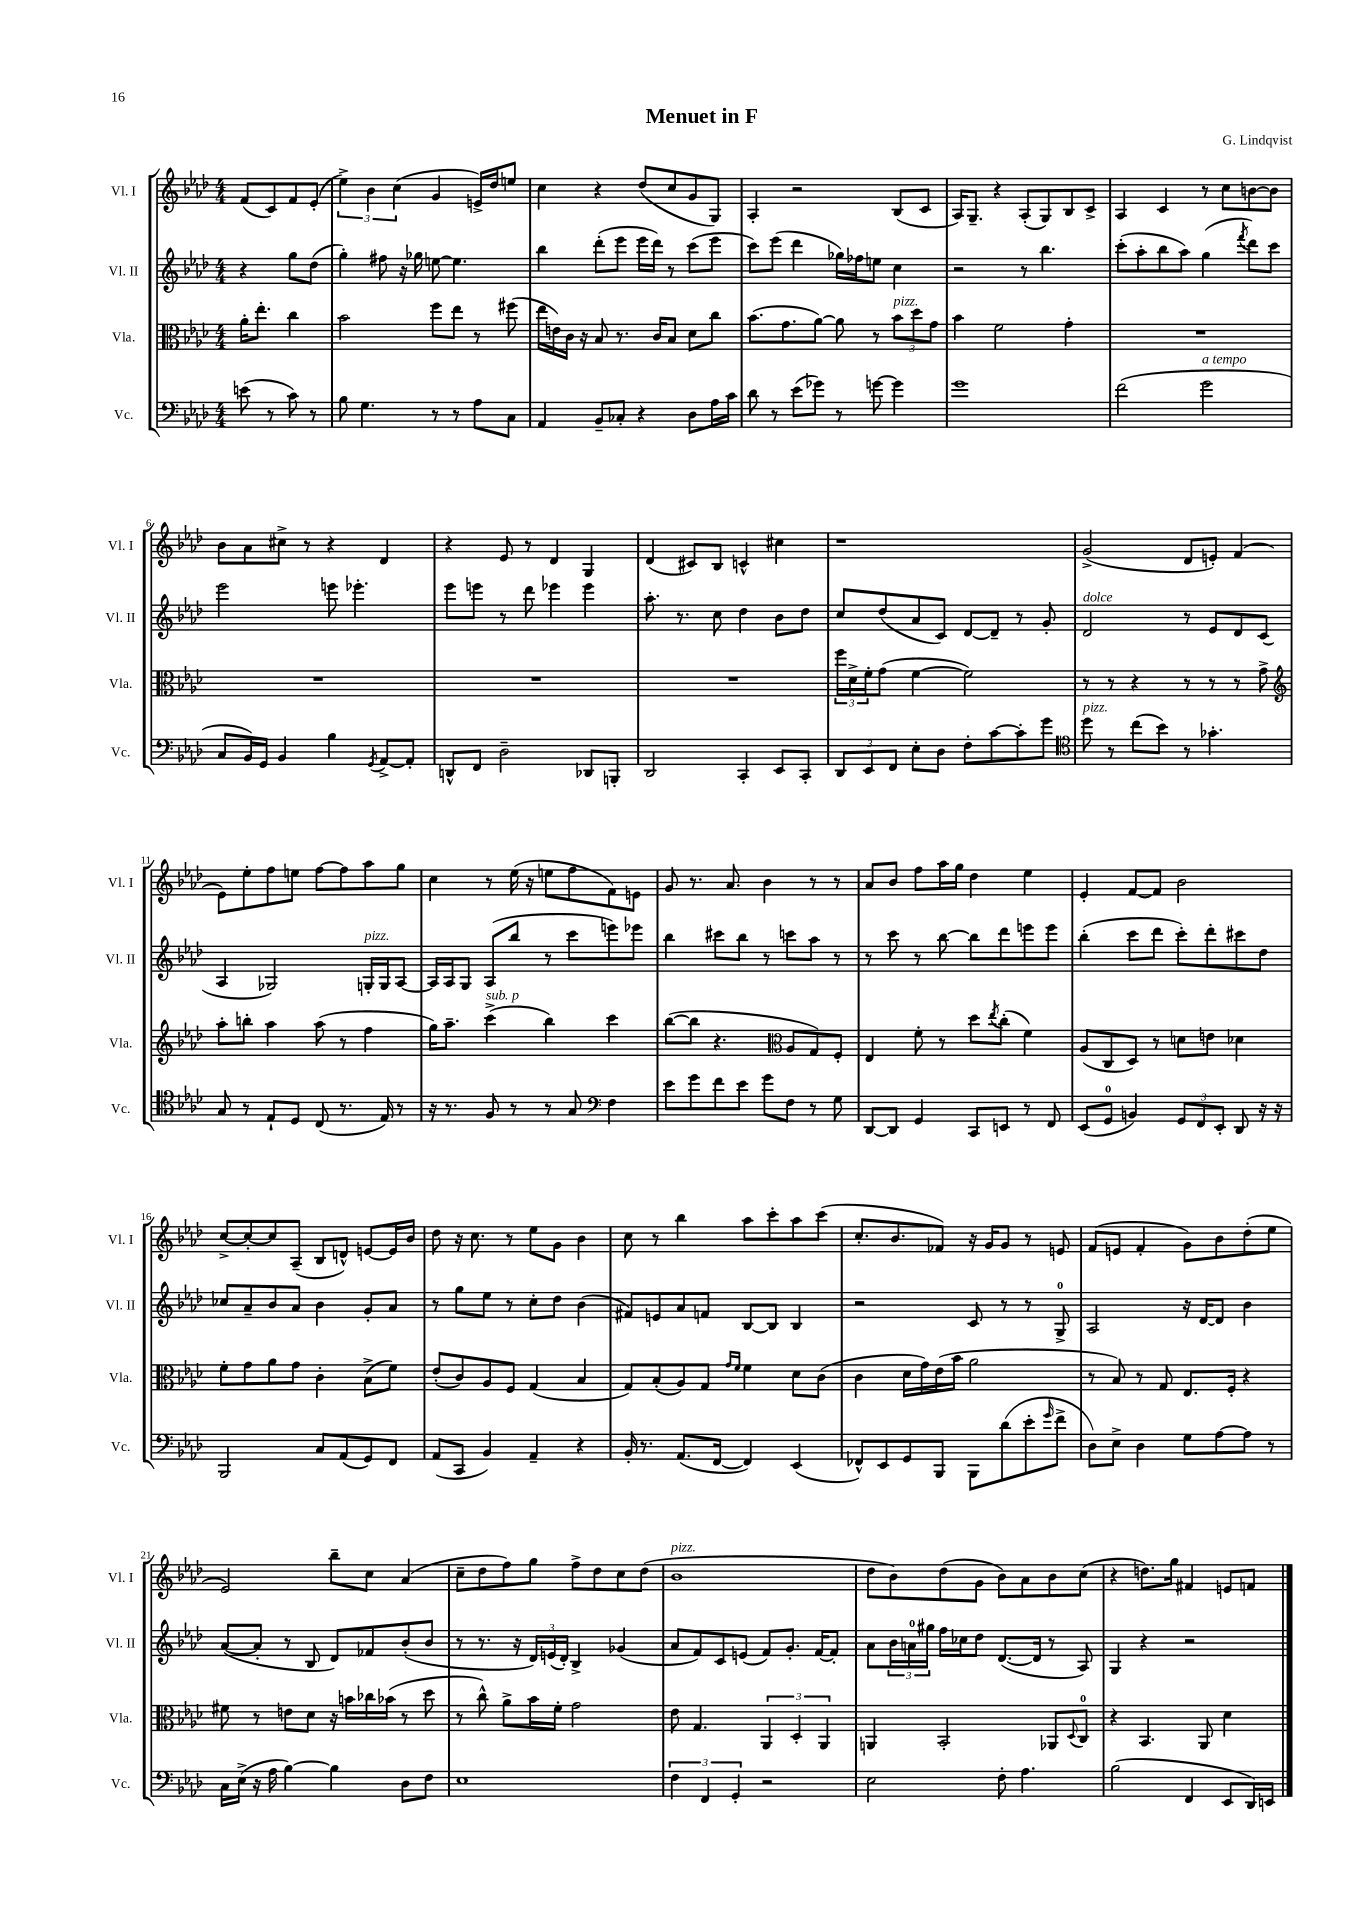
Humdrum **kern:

**kern	**kern	**kern	**kern
*staff4	*staff3	*staff2	*staff1
*clefF4	*clefC3	*clefG2	*clefG2
*k[b-e-a-d-]	*k[b-e-a-d-]	*k[b-e-a-d-]	*k[b-e-a-d-]
*M4/4	*M4/4	*M4/4	*M4/4
(8e	16a-'	4r	(8f
.	8.ee-'	.	.
8r	.	.	8c)
8c)	4cc	8gg	8f
8r	.	(8dd-	(8e-'
=	=	=	=
8B-	2b-	4gg')	6ee-^)
4.G	.	.	.
.	.	.	6b-
.	.	8ff#	.
.	.	.	(6cc
.	.	16r	.
.	.	16gg-	.
8r	8ff	[8ee	4g
8r	8ee-	4.ee]	.
8A-	8r	.	16e^)
.	.	.	16dd-
8C	(8ff#	.	8ee
=	=	=	=
4AA-	16ee-	4bb-	4cc
.	16e)	.	.
.	16c	.	.
.	16r	.	.
8BB-~	8B-	(8ddd-'	4r
8C-'	8.r	8eee-	.
4r	.	16eee-	(8dd-
.	16c	16ddd-)	.
.	8B-	8r	8cc
8D-	8d-	(8ccc	8g
16A-	8cc	8eee-	8G)
16c	.	.	.
=	=	=	=
8d-	(8.b-	8ccc)	4A-'
8r	.	(8eee-	.
.	8.g	.	.
(8e-	.	4ddd-	2r
8g-)	[8a-)	.	.
8r	8a-]	16gg-)	.
.	.	16ff-	.
[8g	8r	8ee	.
4g]	12b-	4cc	(8B-
.	12dd-	.	.
.	.	.	8c
.	12g	.	.
=	=	=	=
1g	4b-	2r	16A-)
.	.	.	8.G~
.	2f	.	4r
.	.	8r	(8A-'
.	.	4.bb-	8G)
.	4g'	.	8B-
.	.	.	8c^
=	=	=	=
(2f	1r	(8ccc'	4A-
.	.	8aa-'	.
.	.	8bb-	4c
.	.	8aa-)	.
2g	.	(4gg	8r
.	.	.	8cc
.	.	8qfff	.
.	.	8ddd-)	[8b
.	.	8ccc	8b]
=	=	=	=
8C	1r	2eee-	8b-
16BB-)	.	.	8a-
16GG	.	.	.
4BB-	.	.	8cc#^
.	.	.	8r
4B-	.	8eee	4r
.	.	4.eee-'	.
8qGG	.	.	.
[8AA-^	.	.	4d-
8AA-']	.	.	.
=	=	=	=
8DD^^	1r	8eee-	4r
8FF	.	8eee	.
2D-~	.	8r	8e-
.	.	8ddd-	8r
.	.	4eee-	4d-
8DD-	.	4eee-	4G
8BBB'	.	.	.
=	=	=	=
2DD-	1r	8.aa-'	(4d-
.	.	8.r	.
.	.	.	8c#)
.	.	8cc	8B-
4CC'	.	4dd-	4c^^
8EE-	.	8b-	4cc#
8CC'	.	8dd-	.
=	=	=	=
12DD-	24ff	8cc	1r
.	24d-^	.	.
12EE-	24f'	.	.
.	(8g	(8dd-	.
12FF	.	.	.
8E-'	[4f	8a-	.
8D-	.	8c)	.
8F'	2f])	[8d-	.
[8c	.	8d-~]	.
8c']	.	8r	.
8g	.	8g'	.
=	=	=	=
*clefC4	*	*	*
8dd-	8r	2d-	(2g^
8r	8r	.	.
(8cc	4r	.	.
8b-)	.	.	.
8r	8r	8r	8d-
4.g-'	8r	8e-	8e')
.	8r	8d-	(4f
.	8g^	(8c	.
=	=	=	=
*	*clefG2	*	*
8G	8aa-'	4A-	8e-)
8r	8bb'	.	8ee-'
8E-`	4aa-	2G-)	8ff
8D-	.	.	8ee
(8C	(8aa-	.	[8ff
8.r	8r	.	8ff]
.	4ff	16G'	8aa-
16E-)	.	16G	.
8r	.	[8A-	8gg
=	=	=	=
16r	16gg)	16A-]	4cc
8.r	8.aa-~	16A-	.
.	.	8G	.
8F	(4ccc^	(8A-	8r
8r	.	8bb-	(16ee-
.	.	.	16r
8r	4bb-)	8r	8ee
8G	.	8ccc	8ff
*clefF4	*	*	*
4F	4ccc	8eee)	8f)
.	.	8eee-	8e
=	=	=	=
8e-	([8bb-	4bb-	8g
8g	8bb-]	.	8.r
8f	4.r	8ccc#	.
.	.	.	8.a-
8e-	.	8bb-	.
8g	.	8r	4b-
*	*clefC3	*	*
8F	8A-	8ccc	.
8r	8G)	8aa-	8r
8G	8F'	8r	8r
=	=	=	=
[8DD-	4E-	8r	8a-
8DD-]	.	8ccc	8b-
4GG	8f'	8r	8ff
.	8r	[8bb-	16aa-
.	.	.	16gg
8CC	8dd-	8bb-]	4dd-
.	8qee-	.	.
8EE	(8cc'	8ddd-	.
8r	4f)	8eee	4ee-
8FF	.	8eee	.
=	=	=	=
(8EE-	(8A-	(4bb-'	4e-'
8GG	8C	.	.
4BB)	8D-)	8ccc	[8f
.	8r	8ddd-	8f]
12GG	8d	8ccc')	2b-
12FF	.	.	.
.	8e	8ddd-'	.
12EE-'	.	.	.
8DD-	4d-	8ccc#	.
16r	.	8dd-	.
16r	.	.	.
=	=	=	=
2BBB-	8f'	8cc-	[8cc^
.	8g	8a-~	8cc'_
.	8a-	8b-	8cc]
.	8g	8a-	(8A-~
8C	4c'	4b-	8B-
(8AA-	.	.	8d^^)
8GG)	(8B-^	8g'	[8e
8FF	8f)	8a-	16e]
.	.	.	16b-
=	=	=	=
(8AA-	(8e-'	8r	8dd-
8CC	8c)	8gg	16r
.	.	.	8.cc
4BB-)	8A-	8ee-	.
.	8F	8r	8r
4AA-~	(4G	8cc'	8ee-
.	.	8dd-	8g
4r	4B-	(4b-	4b-
=	=	=	=
16BB-'	8G)	8f#)	8cc
8.r	.	.	.
.	(8B-'	8e	8r
(8.AA-	8A-)	8a-	4bb-
.	8G	8f	.
[16FF	.	.	.
.	16qqg	.	.
.	16qqf	.	.
4FF])	4f	[8B-	8aa-
.	.	8B-]	8ccc'
(4EE-	8d-	4B-	8aa-
.	(8c	.	(8ccc
=	=	=	=
8FF-^^)	4c	2r	8.cc'
8EE-	.	.	.
.	.	.	8.b-
8GG	16d-	.	.
.	16g)	.	.
8BBB-	(16e-	.	8f-)
.	16b-	.	.
8BBB-	2a-	8c	16r
.	.	.	16g
(8d-	.	8r	8g
8e-'	.	8r	8r
16qqg	.	.	.
8f^	.	8G^	8e
=	=	=	=
8D-)	8r	2A-	(8f
8E-^	8B-)	.	8e
4D-	8r	.	4f'
.	8G	.	.
8G	8.E-	16r	8g)
.	.	[16d-	.
[8A-	.	8d-]	8b-
.	16F'	.	.
8A-]	4r	4b-	(8dd-'
8r	.	.	8ee-
=	=	=	=
16C	8f#	([8a-	2e-)
(16E-^	.	.	.
16r	8r	8a-']	.
16A-	.	.	.
[4B-)	8e	8r	.
.	8d-	8B-	.
4B-]	16r	8d-)	8bb-~
.	16b	.	.
.	16cc-	8f-	8cc
.	(16b-	.	.
8D-	8r	(8b-'	(4a-
8F	8dd-	8b-	.
=	=	=	=
1E-	8r	8r	8cc~
.	8cc^^)	8.r	8dd-
.	8a-^	.	8ff)
.	.	16r	.
.	16b-	24d-)	8gg
.	.	(24e	.
.	16f'	.	.
.	.	24d-')	.
.	2g	4B-^	8ff^
.	.	.	8dd-
.	.	(4g-	8cc
.	.	.	(8dd-
=	=	=	=
6F	8e-	8a-	1b-
.	4.G	8f)	.
6FF	.	.	.
.	.	8c	.
6GG'	.	.	.
.	.	(8e	.
2r	6AA-	8f)	.
.	.	8.g'	.
.	6D-'	.	.
.	.	[16f	.
.	6AA-	.	.
.	.	8f']	.
=	=	=	=
2E-	4AA	8a-	8dd-
.	.	24b-	8b-)
.	.	24a	.
.	.	24gg#	.
.	2BB-'	16ff	(8dd-
.	.	16cc-	.
.	.	8dd-	8g
8F'	.	([8.d-	8b-)
4.A-	.	.	8a-
.	.	16d-]	.
.	8AA-	8r	8b-
.	8qqD-	.	.
.	8C	8A-)	(8cc
=	=	=	=
(2B-	4r	4G	4r
.	4.BB-	4r	8.dd)
.	.	.	16gg
4FF	.	2r	4f#
.	8AA-	.	.
8EE-	4d-	.	8e
16DD-)	.	.	8f
16EE	.	.	.
==	==	==	==
*-	*-	*-	*-
